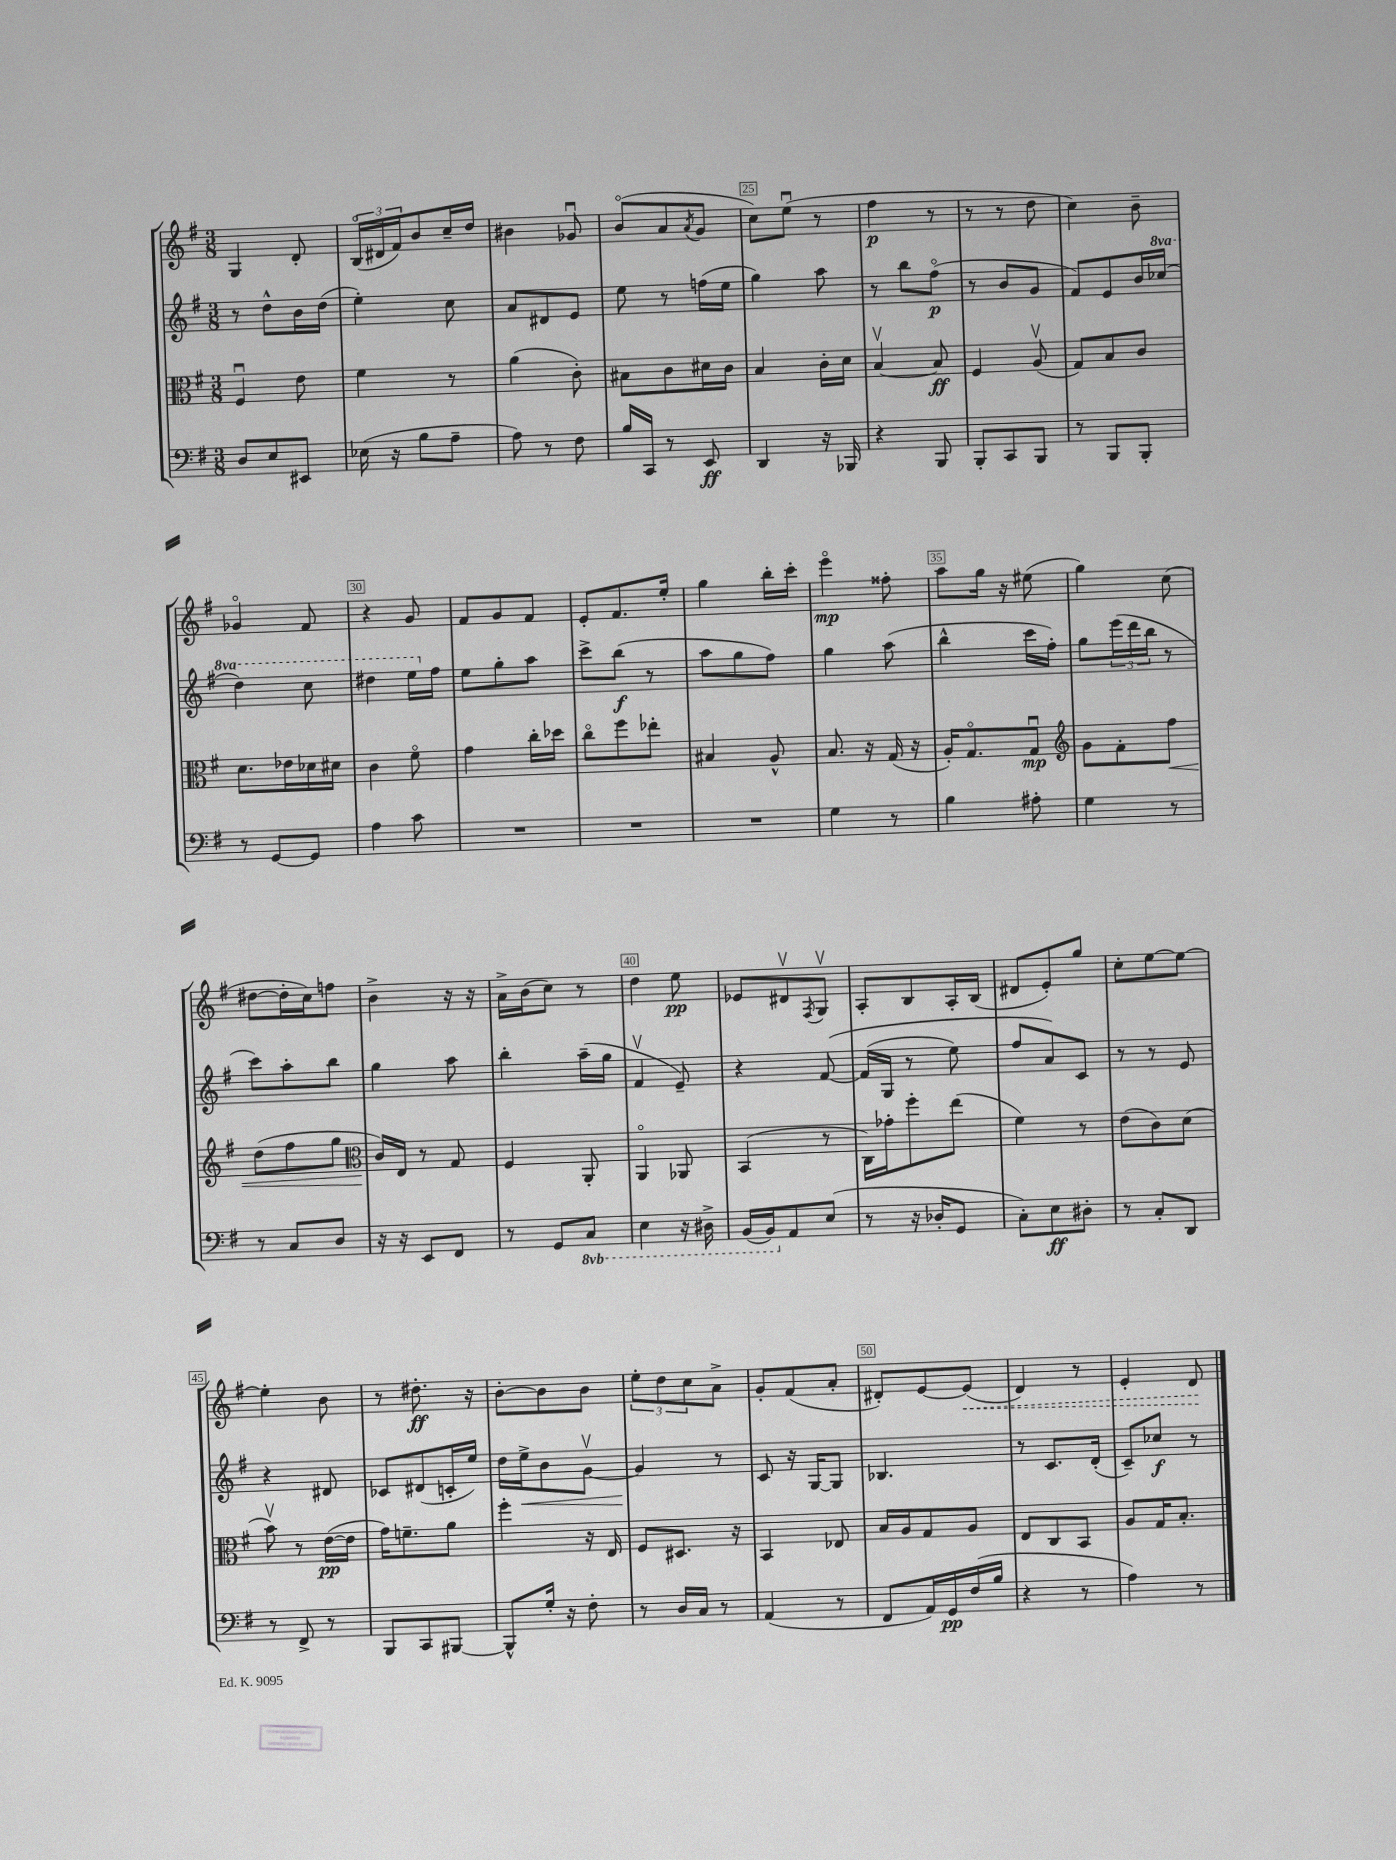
<<
\new StaffGroup <<
\new Staff = "s0" {
    \clef treble \key g \major \numericTimeSignature \time 3/8
    g4 d'8-. |
    \tuplet 3/2 { b16\flageolet( dis'16 fis'16) } b'8 c''16-- d''16 |
    bis'4 ges'8\downbow |
    b'8\flageolet( a'8 \acciaccatura { a'8 } g'8 |
    c''8) e''8\downbow( r8 |
    fis''4\p r8 |
    r8 r8 d''8 |
    c''4) b'8-- |
    ges'4\flageolet fis'8 |
    r4 g'8 |
    fis'8 g'8 fis'8 |
    e'8-. fis'8. e''16-. |
    g''4 b''16-. c'''16-. |
    e'''4\flageolet\mp fisis''8-. |
    a''8 g''16 r16 eis''8( |
    g''4) c''8( |
    dis''8~ dis''16-. c''16) f''8 |
    b'4-> r16 r16 |
    a'16-> b'16( c''8) r8 |
    d''4 e''8\pp |
    ees'8 dis'8\upbow \acciaccatura { fis8 } g8\upbow |
    a8-. b8 a16-. b16( |
    dis'8 e'8-.) g''8 |
    c''8-. e''8~ e''8~ |
    e''4-. b'8 |
    r8 dis''8.-.\ff r16 |
    b'8~-. b'8 b'8 |
    \tuplet 3/2 { e''8-. d''8 c''8 } a'8-> |
    g'8-. fis'8( a'8-. |
    dis'8-.) e'8~ \once \override Hairpin.style = #'dashed-line e'8\<( |
    d'4) r8 |
    e'4-. d'8\! \bar "|." |
}
\new Staff = "s1" {
    \clef treble \key g \major \numericTimeSignature \time 3/8 \set Staff.ottavationMarkups = #ottavation-simple-ordinals
    r8 d''8-^ b'16 d''16( |
    e''4-.) c''8 |
    a'8 dis'8 e'8 |
    e''8 r8 f''16( e''16 |
    g''4) a''8 |
    r8 b''8 fis''8\flageolet\p( |
    r8 b'8 g'8 |
    fis'8) e'8 b'16 \ottava #1 ces'''16( |
    d'''4) c'''8 |
    dis'''4 e'''16 \ottava #0 fis''16 |
    e''8 g''8-. a''8 |
    c'''8-> b''8\f( r8 |
    a''8 g''8 fis''8) |
    g''4 a''8( |
    b''4-^ c'''16 fis''16-.) |
    g''8 \tuplet 3/2 { e'''16( d'''16 b''16 } r8 |
    c'''8) a''8-. b''8 |
    g''4 a''8 |
    b''4-. a''16--( g''16 |
    fis'4\upbow e'8--) |
    r4 fis'8~\( |
    fis'16( g16 r8 e''8) |
    fis''8 a'8\) c'8 |
    r8 r8 e'8 |
    r4 dis'8 |
    ces'8 dis'8( c'16-. e''16) |
    d''16 e''16->\< b'8 g'8~\upbow |
    g'4\! r8 |
    c'8 r16 g16~ g8 |
    bes4. |
    r8 c'8. d'16-.( |
    c'8--) ces''8\f r8 \bar "|." |
}
\new Staff = "s2" {
    \clef alto \key g \major \numericTimeSignature \time 3/8
    fis4\downbow e'8 |
    fis'4 r8 |
    a'4( c'8-.) |
    bis8 c'8 dis'16 c'16 |
    b4 c'16-. d'16 |
    b4~\upbow b8\ff |
    fis4 a8\upbow( |
    g8) b8 c'8 |
    d'8. ees'16 des'16 dis'16 |
    c'4 fis'8\flageolet |
    g'4 c''16-. des''16 |
    c''8\flageolet fis''8 ees''8-. |
    bis4 a8-^ |
    b8. r16 g16( r16 |
    a16-.) g8.\flageolet g8\downbow\mp |
    \clef treble g'8 fis'8-. fis''8\< |
    d''8( fis''8 g''8 |
    \clef alto c'16\!) e16 r8 g8 |
    fis4 a,8-. |
    a,4\flageolet aes,8 |
    b,4( r8 |
    c16) ges'16-. fis''8-. e''8( |
    fis'4) r8 |
    e'8( c'8) d'8( |
    b'8\upbow) r8 e'16~\pp( e'16 |
    g'16) f'8.-- a'8 |
    fis''4-. r16 e16 |
    fis8 dis8. r16 |
    b,4 ees8 |
    b16 a16 g8 a8 |
    e8 c8 b,8 |
    a8 g16 b8.-. \bar "|." |
}
\new Staff = "s3" {
    \clef bass \key g \major \numericTimeSignature \time 3/8 \set Staff.ottavationMarkups = #ottavation-simple-ordinals
    d8 e8 eis,8 |
    ees16( r16 b8 a8-- |
    a8) r8 fis8 |
    b16 c,16 r8 e,8\ff |
    d,4 r16 bes,,16 |
    r4 b,,8 |
    b,,8-. c,8 b,,8 |
    r8 b,,8 b,,8-. |
    r8 g,8~ g,8 |
    a4 c'8 |
    R4. |
    R4. |
    R4. |
    g4 r8 |
    b4 ais8-. |
    g4 r8 |
    r8 c8 d8 |
    r16 r16 e,8 fis,8 |
    r8 g,8 \ottava #-1 c,8 |
    e,4 r16 dis,16-> |
    b,,16( b,,16) \ottava #0 a,8 e8( |
    r8 r16 des16-. g,8 |
    c8-.) e8\ff dis8-. |
    r8 c8-. d,8 |
    r8 fis,8-> r8 |
    b,,8 c,8 bis,,8~ |
    bis,,8-^ g16-. r16 fis8-. |
    r8 d16 c16 r8 |
    a,4( r8 |
    fis,8 a,16) g,16\pp fis16( b16 |
    r4 r8 |
    a4) r8 \bar "|." |
}
>>
>>
\layout { \context { \Score currentBarNumber = #21 \override BarNumber.break-visibility = ##(#f #t #t) barNumberVisibility = #(every-nth-bar-number-visible 5) \override BarNumber.stencil = #(make-stencil-boxer 0.1 0.3 ly:text-interface::print) } }
